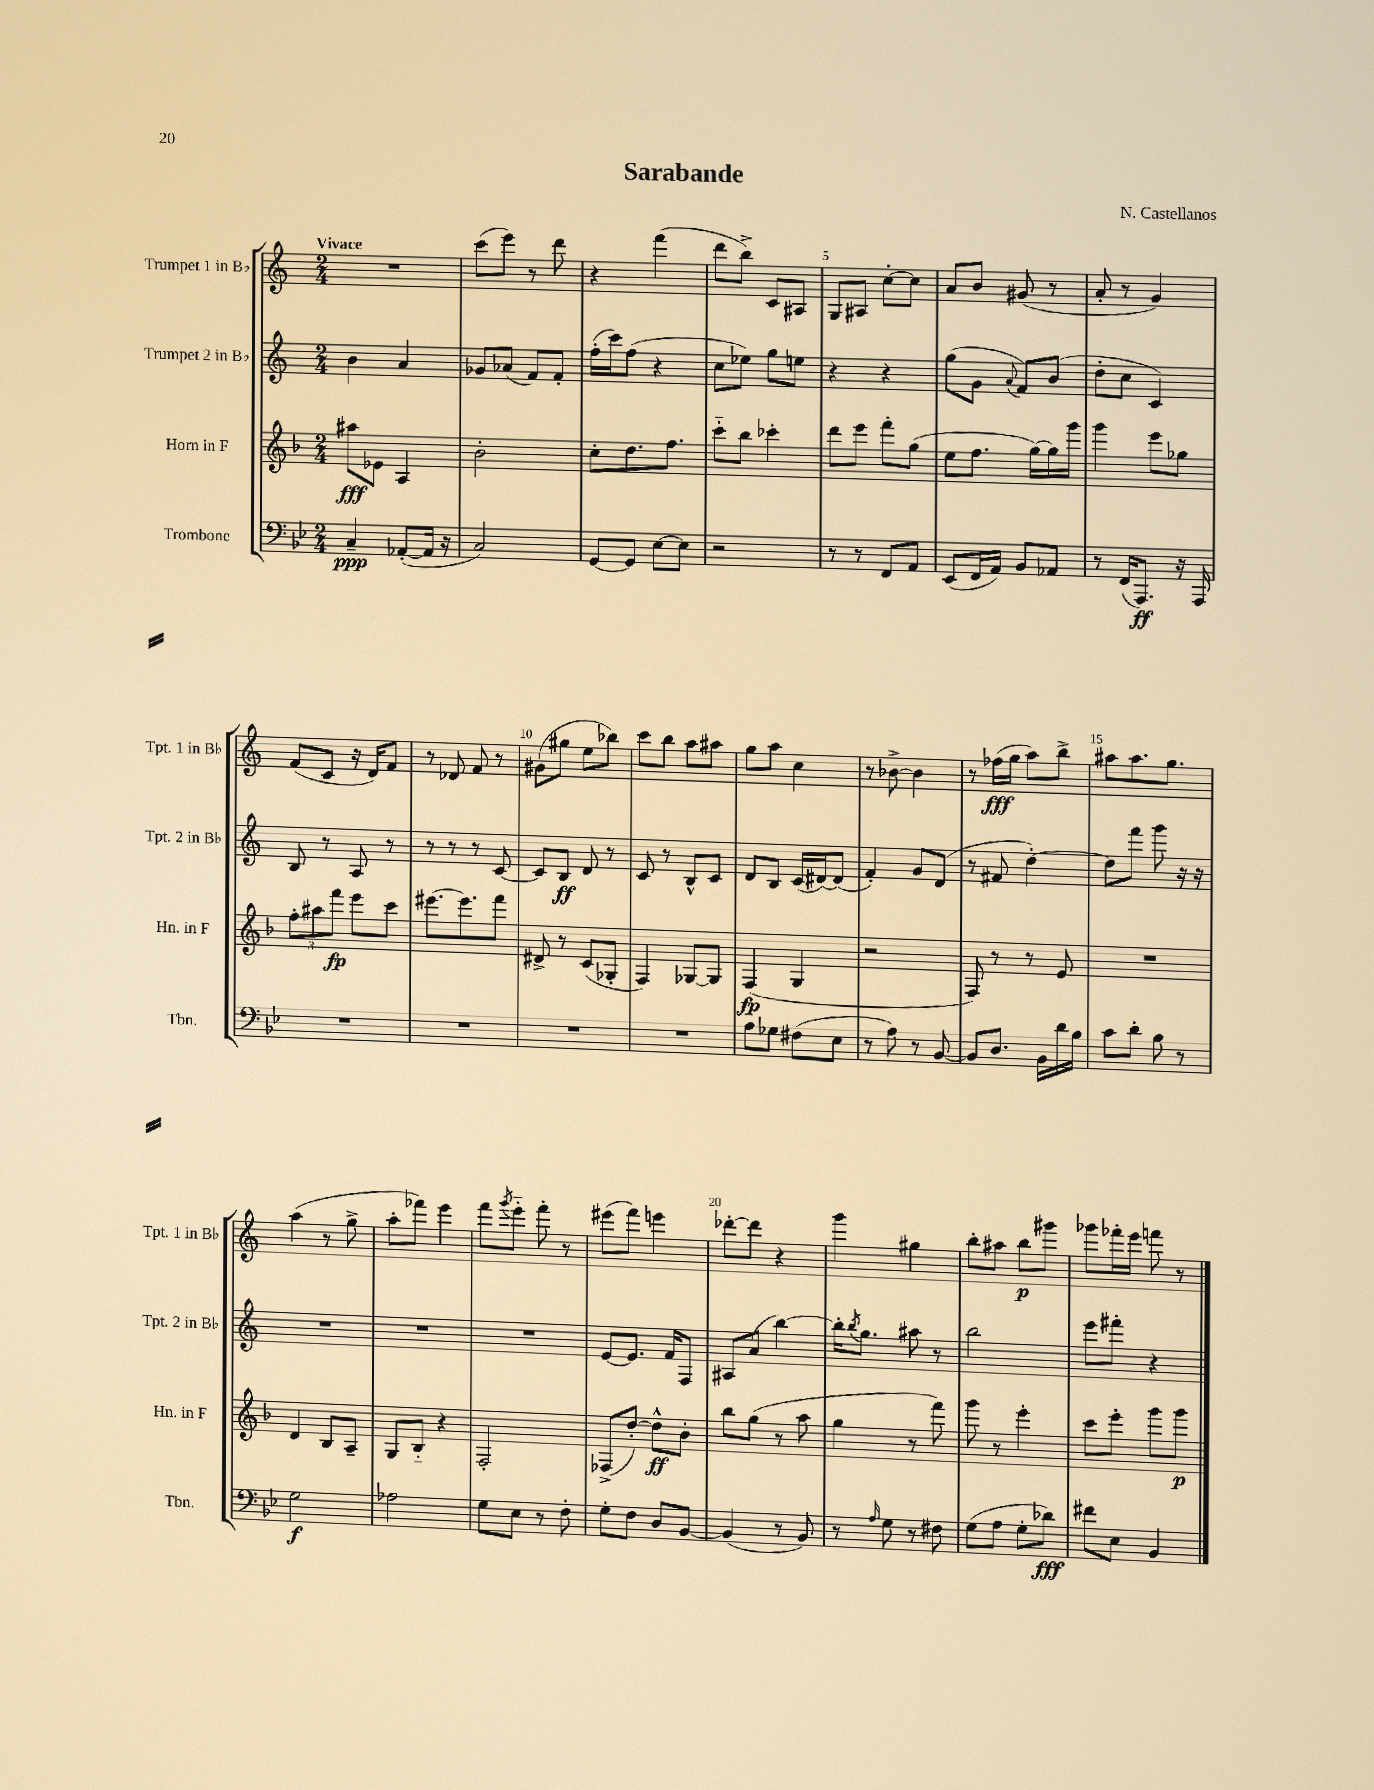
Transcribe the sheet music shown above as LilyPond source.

\header { title = "Sarabande" composer = "N. Castellanos" }
<<
\new StaffGroup <<
\new Staff = "s0" \with { instrumentName = "Trumpet 1 in Bb" shortInstrumentName = "Tpt. 1 in Bb" } {
    \clef treble \key c \major \numericTimeSignature \time 2/4 \tempo "Vivace"
    R2 |
    c'''8( e'''8) r8 d'''8 |
    r4 f'''4( |
    d'''8 b''8->) c'8 ais8 |
    g8 ais8 c''8~-. c''8 |
    a'8 b'8 gis'8( r8 |
    a'8-. r8 g'4) |
    f'8( c'8 r16 d'16) f'8 |
    r8 des'8 f'8 r8 |
    gis'8( gis''8 e''8 bes''8) |
    c'''8 b''8 a''8 ais''8 |
    g''8 a''8 c''4 |
    r8 bes'8~-> bes'4 |
    r8 fes''16\fff( g''16 a''8) b''8-> |
    ais''8 ais''8. g''8. |
    a''4( r8 g''8-> |
    a''8-. fes'''8) e'''4 |
    f'''8 \acciaccatura { g'''8 } e'''8-_ f'''8-. r8 |
    eis'''8( f'''8) e'''4 |
    des'''8~-. des'''8 r4 |
    g'''4 gis''4 |
    b''8-. ais''8 b''8\p gis'''8 |
    ges'''8 fes'''16-. e'''16 f'''8 r8 \bar "|." |
}
\new Staff = "s1" \with { instrumentName = "Trumpet 2 in Bb" shortInstrumentName = "Tpt. 2 in Bb" } {
    \clef treble \key c \major \numericTimeSignature \time 2/4
    b'4 a'4 |
    ges'8 aes'8( f'8) f'8-. |
    f''16-.( c'''16) f''8( r4 |
    c''8 ees''8) g''8 e''8 |
    r4 r4 |
    g''8( g'8 \appoggiatura { a'8 } f'8) b'8( |
    d''8-. c''8 c'4) |
    b8 r8 a8 r8 |
    r8 r8 r8 c'8~ |
    c'8 b8\ff d'8 r8 |
    c'8 r8 b8-^ c'8 |
    d'8 b8 c'16( dis'16~) dis'8( |
    f'4-.) g'8 d'8( |
    r8 fis'8 d''4~-.) |
    d''8 f'''8 g'''8 r16 r16 |
    R2 |
    R2 |
    R2 |
    e'8~ e'8. f'16 f8 |
    ais8 a'8( b''4~) |
    b''16-. \acciaccatura { b''8 } g''8. ais''8 r8 |
    b''2 |
    e'''8 fis'''8-. r4 \bar "|." |
}
\new Staff = "s2" \with { instrumentName = "Horn in F" shortInstrumentName = "Hn. in F" } {
    \clef treble \key f \major \numericTimeSignature \time 2/4
    ais''8\fff ees'8 a4 |
    bes'2-. |
    c''8-. d''8. f''8. |
    c'''8-_ bes''8 ces'''4-. |
    d'''8 e'''8 f'''8-. g''8( |
    e''8 f''8. g''16~) g''16 g'''16 |
    g'''4 e'''8 ges''8 |
    \tuplet 3/2 { f''8-. ais''8 f'''8\fp } e'''8 c'''8 |
    eis'''8.~ eis'''8. f'''8 |
    dis'8-> r8 c'8( ges8-. |
    f4) ges8~ ges8 |
    f4\fp( g4 |
    r2 |
    f8) r8 r8 e'8 |
    R2 |
    d'4 bes8 a8-- |
    g8 bes8-_ r4 |
    f2-. |
    fes8->( d''8~-.) d''8-^\ff bes'8-. |
    bes''8 g''8( r8 a''8 |
    g''4 r8 f'''8) |
    g'''8 r8 e'''4-. |
    c'''8 e'''8-. g'''8 g'''8\p \bar "|." |
}
\new Staff = "s3" \with { instrumentName = "Trombone" shortInstrumentName = "Tbn." } {
    \clef bass \key bes \major \numericTimeSignature \time 2/4
    c4--\ppp aes,8~-.( aes,16 r16 |
    c2) |
    g,8~ g,8 ees8~ ees8 |
    r2 |
    r8 r8 f,8 a,8 |
    ees,8( f,16 a,16) bes,8 aes,8 |
    r8 f,16( a,,8.\ff) r16 a,,16 |
    R2 |
    R2 |
    R2 |
    R2 |
    a8 ges8 fis8( ees8 |
    r8 a8) r8 bes,8~ |
    bes,8 d8. bes,16 d'16 bes16 |
    c'8 d'8-. bes8 r8 |
    g2\f |
    aes2 |
    g8 ees8 r8 f8-. |
    g8-. f8 d8 bes,8~ |
    bes,4( r8 bes,8) |
    r8 \grace { a16 } g8 r8 fis8 |
    g8( a8 g8-. des'8\fff) |
    fis'8 ees8 bes,4 \bar "|." |
}
>>
>>
\layout { \context { \Score \override BarNumber.break-visibility = ##(#f #t #t) barNumberVisibility = #(every-nth-bar-number-visible 5) } }
